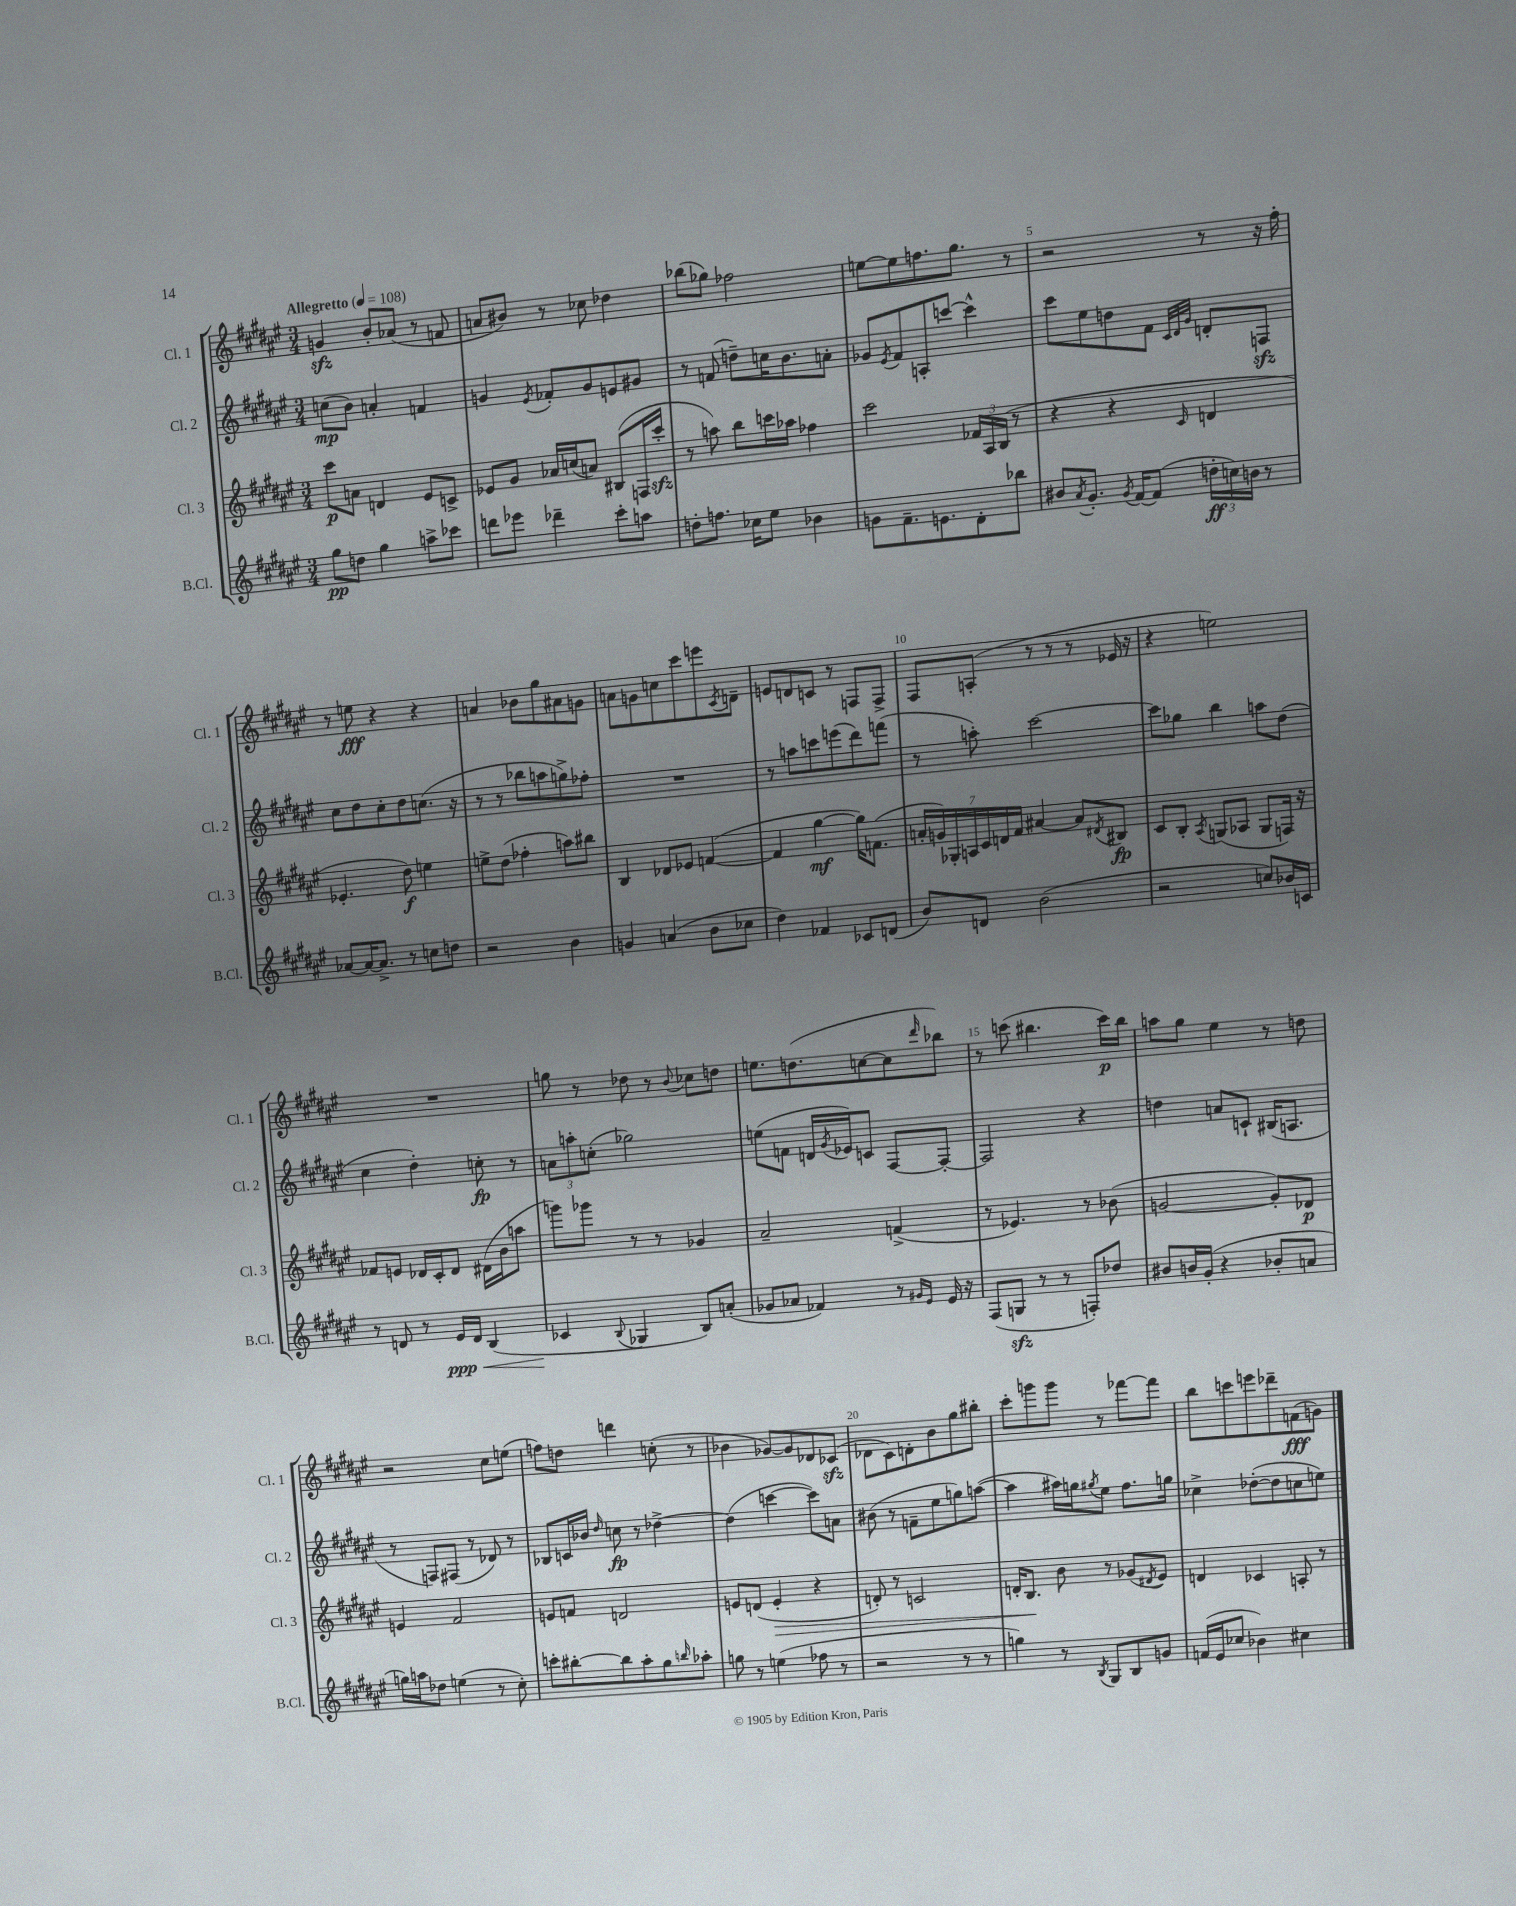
<<
\new StaffGroup <<
\new Staff = "s0" \with { instrumentName = "Cl. 1" shortInstrumentName = "Cl. 1" } {
    \clef treble \key fis \major \numericTimeSignature \time 3/4 \tempo "Allegretto" 4 = 108
    g'4\sfz b'8-. aes'8( r8 f'8 |
    a'8 bis'8) r8 ces''8 des''4 |
    bes''8( ges''8) fes''2 |
    e''8~ e''8 f''8. gis''8. r8 |
    r2 r8 r16 fis''16-. |
    r8 e''8\fff r4 r4 |
    a'4 bes'8 gis''8 ais'8 g'8 |
    a'8 g'8 c''8 cis'''8 e'''8 \acciaccatura { cis'8 } d'8-- |
    e'8 d'8 c'8 r8 f8 f8-> |
    fis8 a8-.( r8 r8 r8 ees'16 r16 |
    r4 e''2) |
    R2. |
    g''8 r8 des''8 r8 \appoggiatura { b'8 } ces''8 d''8 |
    e''8. d''8.( c''8~ c''8 \grace { dis'''16 } bes''8) |
    r8 c'''8( bis''4. c'''16\p) bis''16 |
    a''8 gis''8 eis''4 r8 d''8 |
    r2 cis''8 e''8( |
    f''8) d''8 d'''4 c''8-.( r8 |
    bes'4 ges'8~) ges'8 des'8 ces'8\sfz( |
    des'8 cis'8) d'8-. b'8 gis''8 bis''8-. |
    cis'''8-. g'''8 g'''8 r8 fes'''8~ fes'''8 |
    b''8 c'''8 e'''8 des'''8-- f'8\fff( g'8) \bar "|." |
}
\new Staff = "s1" \with { instrumentName = "Cl. 2" shortInstrumentName = "Cl. 2" } {
    \clef treble \key fis \major \numericTimeSignature \time 3/4
    c''8\mp( b'8) a'4-. f'4 |
    g'4 \acciaccatura { eis'8 } fes'8-. g'8 e'8 gis'8 |
    r8 f'8( d''8--) c''16 b'8. a'8-. |
    ges'8 \acciaccatura { eis'8 } fis'8 a8-. c'''8~ c'''4-^ |
    cis'''8 eis''8 d''8 fis'8 \grace { cis'32 dis'32 gis'32 } d'8-. f8\sfz |
    cis''8 dis''8 cis''8-. dis''8 c''8.( r16 |
    r8 r8 bes''8 a''8 g''8->) fes''8-. |
    R2. |
    r8 a''8 c'''8 e'''8( dis'''8) f'''8( |
    r8 a''8-.) cis'''2~ |
    cis'''8 ges''8 b''4 a''8 dis''8( |
    cis''4 dis''4-.) c''8-.\fp r8 |
    \tuplet 3/2 { a'8 a''8-. c''8-.( } ges''2) |
    e''8( f'8 d'16 \acciaccatura { gis'8 } ees'16) c'8 fis8~ fis8~-. |
    fis2 r4 |
    d''4 a'8 c'8-! bis16( a8. |
    r8 f8) fis8( r8 des'8) r8 |
    bes8 c'16 bes'16 \grace { dis''16 } c''8\fp r8 des''4~-> |
    des''4( c'''4~ c'''8) a'8 |
    bis'8( r8 f'8-- eis''8 g''8) a''8~( |
    a''4 ais''16) g''16 \acciaccatura { gis''8 } eis''8 fis''8. g''16 |
    ces''4-> des''8~-.( des''8 c''8 e''8) \bar "|." |
}
\new Staff = "s2" \with { instrumentName = "Cl. 3" shortInstrumentName = "Cl. 3" } {
    \clef treble \key fis \major \numericTimeSignature \time 3/4
    cis'''8\p a'8 d'4 eis'8 c'8-> |
    ees'8 gis'8 aes'16 c''16( a'8) bis8( f16 cis'''16-.\sfz |
    r8 a''8) b''8 c'''16 aes''16 fes''4 |
    cis'''2 \tuplet 3/2 { fes'16 ais16 b16( } r8 |
    r4 r4 \grace { cis'16 } d'4 |
    ees'4.-. dis''8\f) e''4 |
    e''8-> dis''8( fes''4-. a''8) bis''8 |
    b4 des'8 ees'8 f'4~( |
    f'4 gis''4~\mf gis''16) f'8.( |
    \tuplet 7/4 { a'16-. g'16) ges16-. a16 cis'16 d'16 fis'16 } ais'4~ ais'8 \acciaccatura { dis'8 } bis8\fp |
    cis'8 b8-. \acciaccatura { ais8 } g8( aes8 g8 f16) r16 |
    fes'8 e'8 des'16 cis'16-. des'8 dis'16( b'16 a''8 |
    g'''8) ges'''8 r8 r8 ges'4 |
    ais'2-- f'4->( |
    r8 ees'4.) r8 bes'8( |
    g'2~ g'8-.) des'8\p |
    e'4 fis'2 |
    e'8 f'8 d'2 |
    e'8 d'8( e'4-.\> r4 |
    d'8-.) r8 c'2 |
    d'16-. b8.\! b'8 r8 ges'8( \acciaccatura { dis'8 } eis'8) |
    d'4 ces'4 a8-. r8 \bar "|." |
}
\new Staff = "s3" \with { instrumentName = "B.Cl." shortInstrumentName = "B.Cl." } {
    \clef treble \key fis \major \numericTimeSignature \time 3/4
    gis''8\pp d''8 gis''4 a''8-> ces'''8 |
    d'''8 ees'''8 des'''4-- cis'''8-. a''8 |
    d''8-. f''8. ces''16 eis''8 bes'4 |
    g'8 fis'8.-- e'8. dis'8-. bes''8 |
    bis'8 \acciaccatura { ais'8 } gis'8.-. \acciaccatura { gis'8 } fis'16~ fis'8( \tuplet 3/2 { d''16-.\ff c''16) b'16 } r8 |
    aes'8~ aes'16~ aes'8.-> r8 c''8 d''8 |
    r2 b'4 |
    g'4 a'4( b'8 ces''8 |
    dis''4) fes'4 ces'8 d'8( |
    b'8) d'8 b'2( |
    r2 c''8) bes'16 c'16 |
    r8 d'8 r8 eis'16\ppp\< d'16 b4( |
    ces'4\! \appoggiatura { b8 } ges4 b8) a'8-.( |
    ges'8 aes'8 fes'4) r8 \grace { gis'16 eis'16 } eis'16 r16 |
    fis8( g8\sfz r8 r8 f8-.) des''8 |
    bis'8 b'16 gis'16-.( r4 bes'8-. a'8 |
    g''16) a''16 des''8 e''4( r8 cis''8-.) |
    c'''8-. bis''8~-. bis''8 ais''8-. gis''8 \grace { b''16 } aes''8-. |
    g''8 r8 e''4( fes''8 r8 |
    r2 r8 r8 |
    g''4) r8 \acciaccatura { b8 } gis8 b8 g'8 |
    f'16( eis'16 ces''8 bes'4) cis''4 \bar "|." |
}
>>
>>
\layout { \context { \Score \override BarNumber.break-visibility = ##(#f #t #t) barNumberVisibility = #(every-nth-bar-number-visible 5) } }
